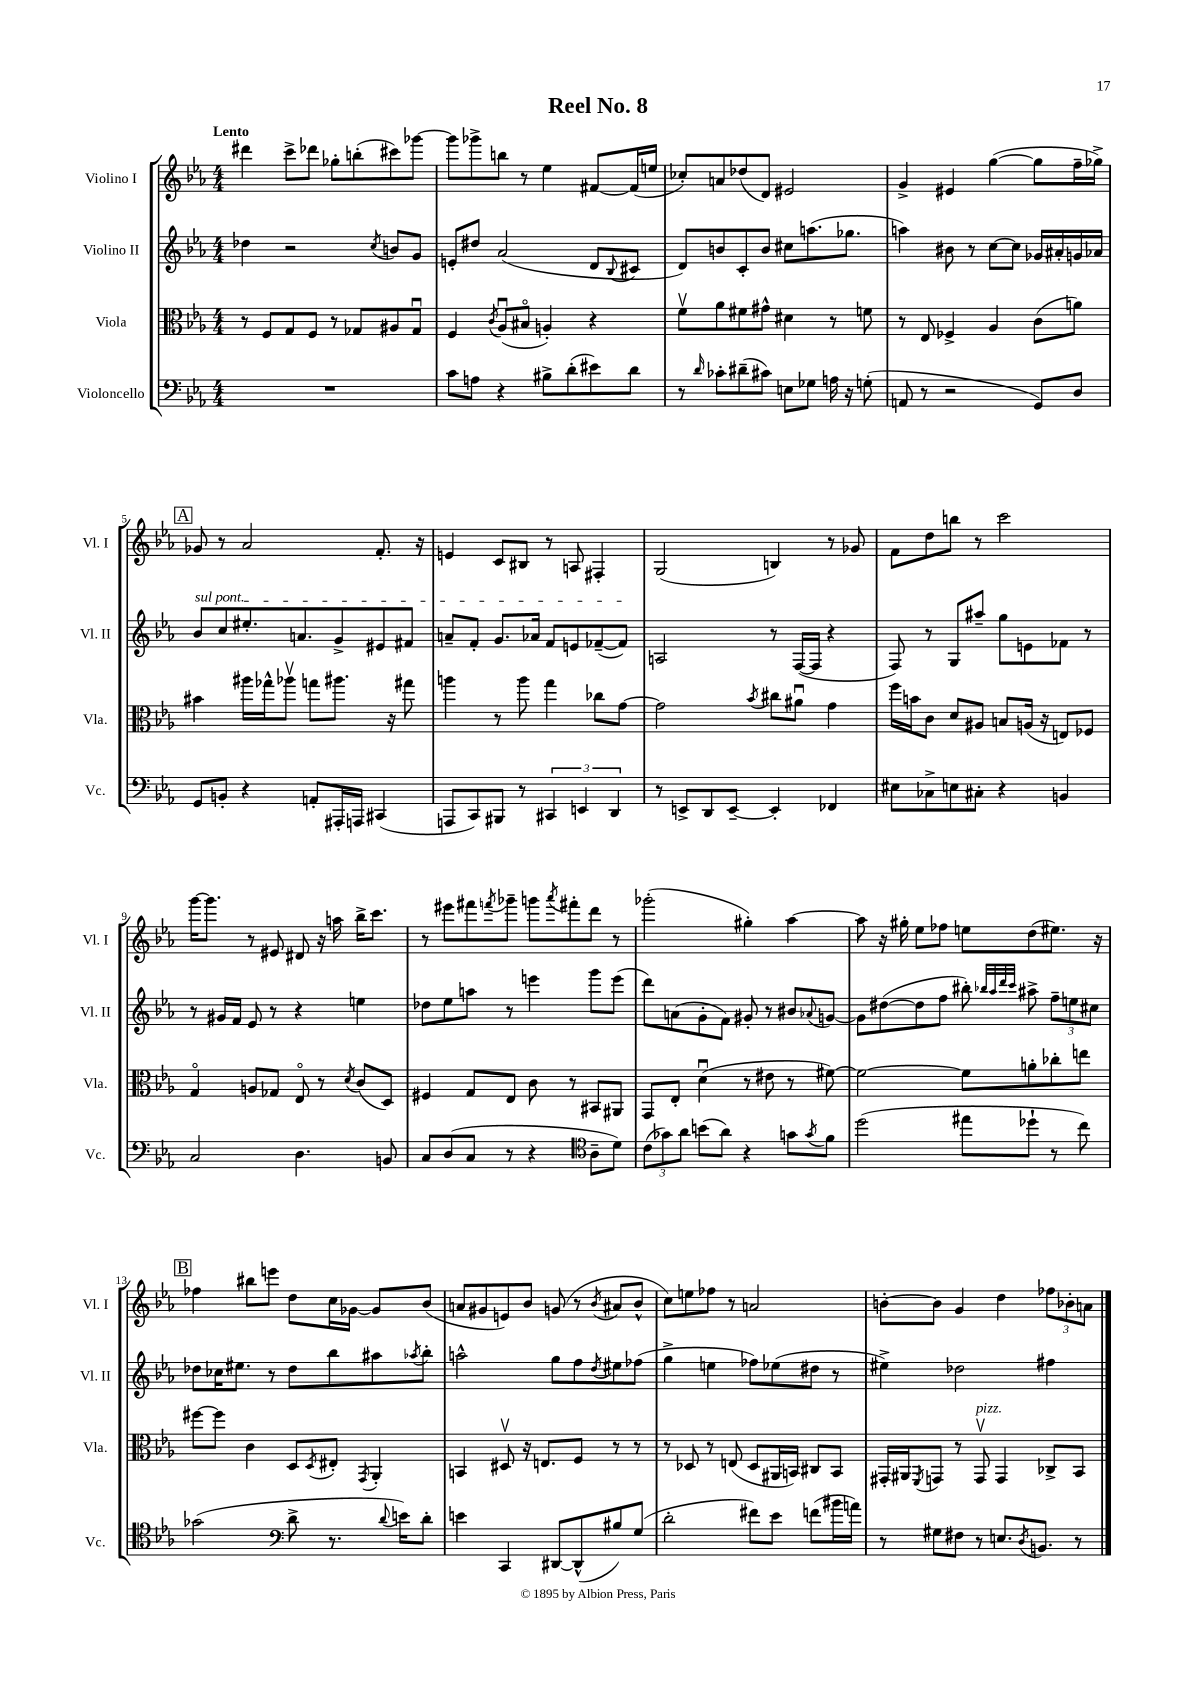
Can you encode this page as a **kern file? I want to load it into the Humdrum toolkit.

**kern	**kern	**kern	**kern
*part4	*part3	*part2	*part1
*staff4	*staff3	*staff2	*staff1
*I"Violoncello	*I"Viola	*I"Violino II	*I"Violino I
*I'Vc.	*I'Vla.	*I'Vl. II	*I'Vl. I
*clefF4	*clefC3	*clefG2	*clefG2
*k[b-e-a-]	*k[b-e-a-]	*k[b-e-a-]	*k[b-e-a-]
*M4/4	*M4/4	*M4/4	*M4/4
=1	=1	=1	=1
!	!	!	!LO:TX:a:B:t=Lento
1r	8r	4dd-X\	4ddd#X\
.	8F/L	.	.
.	8G/	2r	8ccc^\L
.	8F/J	.	8ddd-X\J
.	8r	.	8gg-X'\L
.	8G-X/L	.	(8bbn'\
.	.	8qcc/	.
.	8A#X/	8bn/L	8ccc#X\)
.	8G-u/J	8g/J	[8ggg-X\J
=2	=2	=2	=2
8c\L	4F/	8en'/L	8ggg-\L]
8An\J	.	8dd#X/J	8ggg-X^\
.	8qc/	.	.
4r	(8A-u/L	(2a-/	8bbn\J
.	8B#X/J	.	8r
8B#X^\L	4An'/)	.	4ee-\
(8d'\	.	.	.
8e#X\)	4r	8d/L	[8f#X/L
.	.	8qqB-/	.
8d\J	.	8c#X/J	(16f#/L]
.	.	.	16een/JJ
=3	=3	=3	=3
8r	8fv\L	8d/L)	8cc-X'/L)
16qqd/	.	.	.
8c-X'\L	8a-\	8bn/	8an/
(8d#X~\	8f#X\	8c'/	(8dd-X/
8c#X\J)	8g#X^^\J	8b/J	8d/J)
8En\L	4d#X\	8cc#X\L	2e#X/
8G-X\J	.	(8.aan\	.
16An\	8r	.	.
16r	.	8.gg-X\J	.
(8Gn'\	8fn\	.	.
=4	=4	=4	=4
8AAn/	8r	4aan\)	4g^/
8r	8E-/	.	.
2r	4F-X^/	8b#X\	4e#X/
.	.	8r	.
.	4A-/	[8cc\L	([4gg\
.	.	8cc\J]	.
8GG/L)	(8c\L	16g-X/LL	8gg\L]
.	.	16a#X'/	.
8D/J	8an\J)	16gn/	16ff~\L
.	.	16a-X/JJ	16gg-X^\JJ)
!!LO:LB:g=z
!!LO:REH:place=s1:t=A
=5	=5	=5	=5
!	!	!LO:TX:a:i:t=sul pont.	!
8GG/L	4b#X\	8b-/L	8g-X/
8BBn'/J	.	8cc/	8r
4r	16aa#X\LL	8.ee#X'/	2a-/
.	16gg-X^^\J	.	.
.	8aa-Xv\J	.	.
.	.	8.an/	.
8AAn'/L	8ggn\L	.	.
16AAA#X'/L	8.aa#X\J	8g^/	.
16AAAn/JJ	.	.	.
(4CC#X/	.	8e#X/	8.f'/
.	16r	.	.
.	8gg#X\	8f#X/J	.
.	.	.	16r
=6	=6	=6	=6
8AAAn/L	4aan\	8an~/L	4en/
8CC/)	.	8f'/J	.
8BBB#X/J	8r	8.g/L	8c/L
8r	8aa\	.	8B#X/J
.	.	16a-X/Jk	.
6CC#X/	4gg\	8f/L	8r
.	.	8en/	8An/
6EEn/	.	.	.
.	8cc-X\L	([8f-X~/	4F#X'/
6DD/	.	.	.
.	[8g\J	8f-/J])	.
=7	=7	=7	=7
8r	2g\]	2An/	(2G/
8EEn^/L	.	.	.
8DD/	.	.	.
[8EE~/J	.	.	.
.	8qb-/	.	.
4EE'/]	8cc#X\L	8r	4Bn/)
.	8a#Xu\J	([16F/LL	.
.	.	16F/JJ]	.
4FF-X/	4g\	4r	8r
.	.	.	8g-X/
=8	=8	=8	=8
8E#X\L	16ff\LL	8F/)	8f\L
.	16bn\J	.	.
8C-X^\	8c\J	8r	8dd\
8En\	8d/L	8G/L	8bbn\J
8C#X'\J	8A#X/J	8aa#X~/J	8r
4r	8Bn/L	8gg\L	2ccc\
.	(16An/Jk	8en\	.
.	16r	.	.
4BBn/	8En/L)	8f-X\J	.
.	8F-X/J	8r	.
!!LO:LB:g=z
=9	=9	=9	=9
2C/	4G/	8r	[16ggg\KL
.	.	.	8.ggg\J]
.	.	16g#X/LL	.
.	.	16f/JJ	.
.	8An/L	8e-/	8r
.	8G-X/J	8r	8e#X/
4.D\	8E-/	4r	8d#X/
.	8r	.	16r
.	.	.	16aan\
.	8qd/	.	.
.	(8c/L	4een\	16bb-^\KL
.	.	.	8.ccc\J
8BBn/	8D/J)	.	.
=10	=10	=10	=10
8C/L	4F#X/	8dd-X\L	8r
(8D/	.	8ee-\	8eee#X\L
8C/J	8G/L	8aan\J	8fff#X\
.	.	.	8qfffn/
8r	8E-/J	8r	8ggg-X~\J
4r	8c\	4eeen\	8gggn\L
.	.	.	8qaaa-/
.	8r	.	8fff#X'\
*clefC4	*	*	*
8A-~\L	8BB#X/L	8ggg\L	8ddd\J
8d\J)	8AA#X/J	(8eee\J	8r
=11	=11	=11	=11
(12c\L	8GG/L	8ddd\L)	(2ggg-X'\
12g-X\)	.	.	.
.	8E-'/J	(8an\	.
12a-\J	.	.	.
(8bn\L	(4du\	8g'\	.
8a-\J)	.	8f\J)	.
4r	8r	8g#X'/	4gg#X'\)
.	8e#X\	8r	.
8gn\L	8r	8b#X/L	[4aa-\
8qg/	.	8qqa-X/	.
8f\J	[8f#X\)	[8gn/J	.
=12	=12	=12	=12
(2dd\	2f#\_	8g\L]	8aa-\]
.	.	([8dd#X\	16r
.	.	.	16gg#X'\
.	.	8dd#\]	8ee-\L
.	.	8ff\J	8ff-X\J
8ee#X\L	8f#\L]	8bb#X'\)	8een\L
.	.	32qqbb-X/LLL	.
.	.	32qqaa-/	.
.	.	32qqddd/	.
.	.	32qqccc/JJJ	.
8dd-X`\J	8an'\	8aa#X^\	(8dd\
8r	8cc-X'\	12ff~\L	8.ee#X\J)
.	.	12een\	.
8cc\)	8een\J	.	.
.	.	12cc#X\J	.
.	.	.	16r
!!LO:LB:g=z
!!LO:REH:place=s1:t=B
=13	=13	=13	=13
(2g-X\	[8ff#X\L	8dd-X\L	4ff-X\
.	8ff#\J]	16cc-X\K	.
.	.	8.ee#X\J	.
.	4c\	.	8bb#X\L
.	.	8r	8eeen\J
*clefF4	*	*	*
8d^\	8D/L	8dd-\L	8dd\L
.	8qD/	.	.
8.r	8E#X'/J	8bb-\	16cc\L
.	.	.	[16g-X\JJ
.	8qGG/	.	.
.	4AA-'/	8aa#X\	8g-/L]
8qqd/	.	.	.
16en\KL)	.	.	.
.	.	8qaa-X/	.
8d'\J	.	8bb-'\J	(8b-/J
=14	=14	=14	=14
4en\	4BBn/	2aan^^\	8an/L
.	.	.	8g#X/
4CC/	8D#Xv/	.	8en/)
.	16r	.	8b-/J
.	8.En/L	.	.
[8DD#X/L	.	8gg\L	(8gn/
(8DD#^^/]	8F/J	8ff\	8r
.	.	8qdd/	8qb-/
8B#X/)	8r	8ee#X\	8a#X/L
(8G/J	8r	(8ff-X\J	8b-^^/J
=15	=15	=15	=15
2d'\	8r	4gg^\	8cc\L)
.	8D-X/	.	8een\
.	8r	4een\	8ff-X\J
.	(8En/	.	8r
8f#X\L)	8D-/L	8ff-X\L)	2an/
8e-\J	16AA#X/L	(8ee-X\	.
.	16BBn/JJ)	.	.
(8fn\L	8C#X/L	8dd#X\J	.
16b#X\L	8BB/J	8r	.
16an\JJ)	.	.	.
=16	=16	=16	=16
8r	16GG#X'/LL	4ee#X^\)	[8bn'\L
.	16AA#X/J	.	.
.	8qFF/	.	.
8G#X\L	8GGn/J	.	8b\J]
8F#X\J	8r	2dd-X\	4g/
!	!LO:TX:a:i:t=pizz.	!	!
8r	8GGv/	.	.
8.En/L	4GG/	.	4dd\
8qD/	.	.	.
8.BBn/J	.	.	.
.	8C-X^/L	4ff#X\	12ff-X\L
.	.	.	12b-X'\
8r	8BB-/J	.	.
.	.	.	12an\J
==	==	==	==
*-	*-	*-	*-
